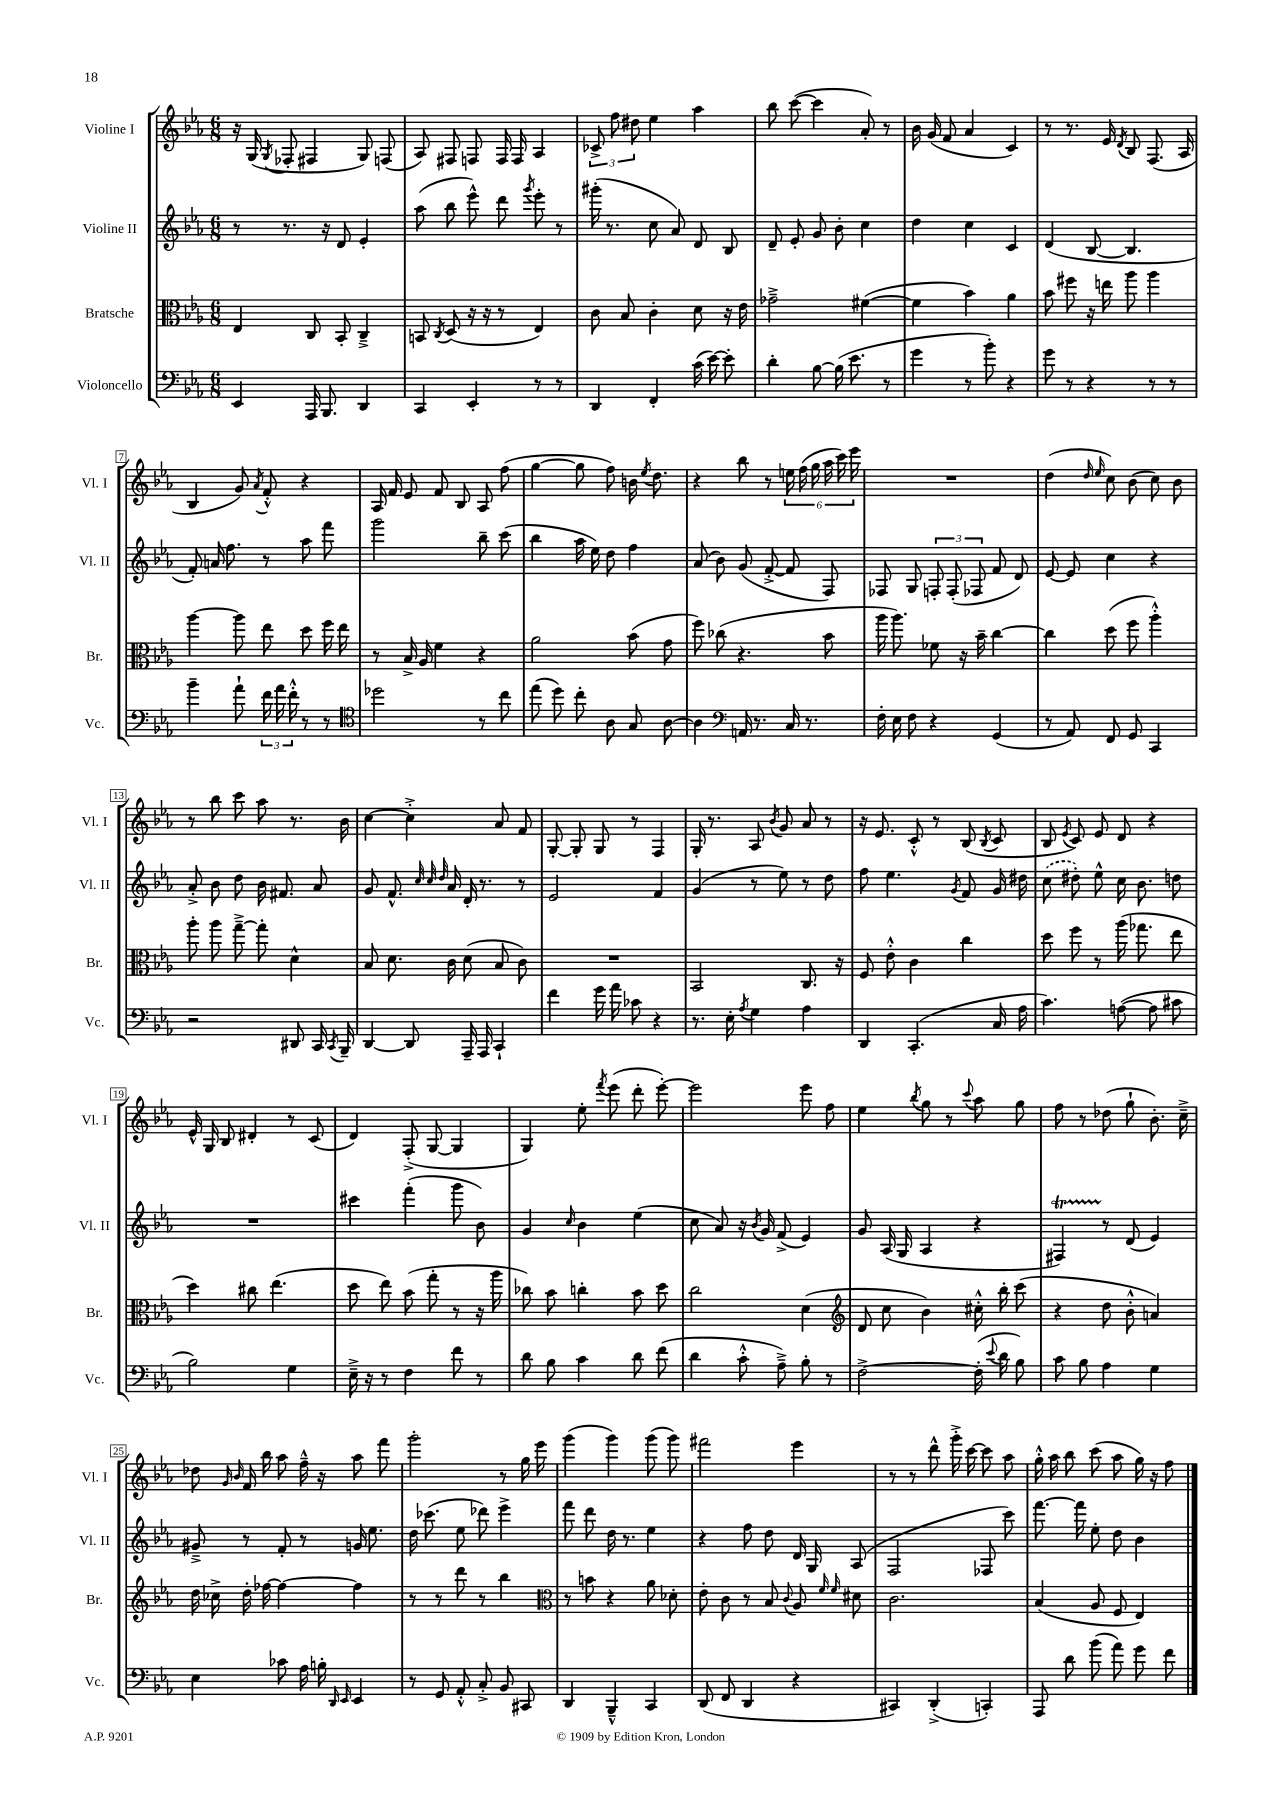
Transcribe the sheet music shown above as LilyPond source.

<<
\new StaffGroup <<
\new Staff = "s0" \with { instrumentName = "Violine I" shortInstrumentName = "Vl. I" } {
    \clef treble \key ees \major \numericTimeSignature \time 6/8
    \autoBeamOff r16 g16( \acciaccatura { g8 } fes8-. fis4 g8) f8( |
    aes8) fis8 f8 f16 f16 aes4 |
    \tuplet 3/2 { ces'8-> f''8 dis''8 } ees''4 aes''4 |
    bes''8 c'''8~( c'''4 aes'8-.) r8 |
    bes'16 g'16( f'8 aes'4 c'4) |
    r8 r8. ees'16 \acciaccatura { d'8 } bes8 f8.( aes16 |
    bes4 g'8) \acciaccatura { aes'8 } f'8-.-^ r4 |
    aes16 f'16 ees'8 f'8 bes8 aes8 f''8( |
    g''4~ g''8 f''8) b'16 \acciaccatura { ees''8 } d''8. |
    r4 bes''8 r8 \tuplet 6/4 { e''16 f''16( g''16 aes''16 c'''16) ees'''16 } |
    R2. |
    d''4( \grace { d''16 ees''16 } c''8) bes'8( c''8) bes'8 |
    r8 bes''8 c'''8 aes''8 r8. bes'16 |
    c''4~ c''4-.-> aes'8 f'8 |
    g8~-. g8-. g8 r8 f4 |
    g16-. r8. aes8 \acciaccatura { bes'8 } g'8 aes'8 r8 |
    r16 ees'8. c'8-.-^ r8 bes8( \acciaccatura { bes8 } c'8 |
    bes8 \acciaccatura { ees'8 } c'8) ees'8 d'8 r4 |
    ees'16-^ g16 bes8 dis'4-. r8 c'8( |
    d'4) f8-.->( g8~ g4 |
    g4) ees''8-. \acciaccatura { f'''8 } ees'''8( d'''8-. ees'''8~-.) |
    ees'''2 ees'''8 f''8 |
    ees''4 \acciaccatura { bes''8 } g''8 r8 \appoggiatura { c'''8 } aes''8 g''8 |
    f''8 r8 des''8( g''8-! bes'8.-.) c''16---> |
    des''8 \grace { g'16 bes'16 } f'16 bes''16 aes''8 f''16---^ r16 aes''8 f'''8 |
    g'''2-. r8 g''16 ees'''16 |
    g'''4( g'''4) g'''8( g'''8) |
    fis'''2 ees'''4 |
    r8 r8 d'''8-^ g'''16-.-> c'''16~ c'''8 aes''8 |
    g''16-.-^ aes''16 bes''8 c'''8( aes''8 g''16) r16 f''8 \bar "|." |
}
\new Staff = "s1" \with { instrumentName = "Violine II" shortInstrumentName = "Vl. II" } {
    \clef treble \key ees \major \numericTimeSignature \time 6/8
    \autoBeamOff r8 r8. r16 d'8 ees'4-. |
    aes''8( bes''8 ees'''8-^) d'''8 \acciaccatura { g'''8 } ees'''8-. r8 |
    gis'''16-.( r8. c''8 aes'8) d'8 bes8 |
    d'8-- ees'8-. g'8 bes'8-. c''4 |
    d''4 c''4 c'4 |
    d'4( bes8~ bes4. |
    f'8-.) a'16 f''8. r8 aes''8 f'''8 |
    g'''2 bes''8-- c'''8( |
    bes''4 aes''16 ees''16) d''8 f''4 |
    aes'8( bes'8) g'8( f'8~-.-> f'8 f8) |
    fes8 g8 \tuplet 3/2 { f8-. f8-.( fes8 } f'8 d'8) |
    ees'8~ ees'8 c''4 r4 |
    aes'8-.-> bes'8 d''8 bes'16 fis'8. aes'8 |
    g'8 f'8.-^ \grace { c''32 c''32 d''32 } aes'16 d'16-. r8. r8 |
    ees'2 f'4 |
    g'4( r8 ees''8) r8 d''8 |
    f''8 ees''4. \acciaccatura { g'8 } f'8 g'16 dis''16 |
    \once \slurDashed c''8( dis''8-.) ees''8-^ c''16 bes'8. d''8 |
    R2. |
    cis'''4 f'''4-.( g'''8 bes'8) |
    g'4 \grace { c''16 } bes'4 ees''4( |
    c''8 aes'8) r16 \acciaccatura { bes'8 } g'16 f'8->( ees'4) |
    g'8 aes16( g16 aes4 r4 |
    fis4\startTrillSpan) r8\stopTrillSpan d'8( ees'4) |
    gis'8---> r8 f'8-. r8 g'16 ees''8. |
    d''16 ces'''8.( ees''8 des'''8) ees'''4-> |
    f'''8 d'''8 d''16 r8. ees''4 |
    r4 f''8 d''8 d'16 g16 aes8( |
    f2 fes8 c'''8) |
    f'''8.~ f'''16 ees''8-. d''8 bes'4 \bar "|." |
}
\new Staff = "s2" \with { instrumentName = "Bratsche" shortInstrumentName = "Br." } {
    \clef alto \key ees \major \numericTimeSignature \time 6/8
    \autoBeamOff ees4 c8 bes,8-. c4---> |
    b,8 \acciaccatura { c8 } d8( r16 r16 r8 ees4) |
    c'8 bes8 c'4-. d'8 r16 ees'16 |
    ges'2---> fis'4~( |
    fis'4 bes'4) aes'4 |
    bes'8 fis''8 r16 e''16 aes''8 aes''4 |
    aes''4~ aes''8 ees''8 d''8 f''16 ees''16 |
    r8 bes16-> aes16 f'4 r4 |
    aes'2 bes'8( g'8 |
    f''8) ces''8( r4. bes'8 |
    aes''16 aes''8.) fes'8 r16 bes'16-- c''4~ |
    c''4 d''8( f''8 aes''4-.-^) |
    aes''8-. aes''8 g''8~---> g''8-. d'4-^ |
    bes8 d'8. c'16 d'8( bes8 c'8) |
    R2. |
    bes,2 c8. r16 |
    f8 ees'8-.-^ c'4 c''4 |
    d''8 f''8 r8 aes''16( ges''8. ees''8 |
    d''4) cis''8 ees''4.( |
    d''8 ees''8) bes'8( g''8-. r8 r16 aes''16 |
    ces''8) bes'8 c''4-. bes'8 d''8 |
    c''2 d'4( |
    \clef treble d'8 c''8 bes'4) cis''16-.-^ bes''16-. c'''8( |
    r4 d''8 bes'8-.-^ a'4) |
    d''16 ces''16-> d''16-. fes''16~ fes''4~ fes''4 |
    r8 r8 d'''8 r8 bes''4 |
    \clef alto r8 b'8 r4 aes'8 des'8-. |
    ees'8-. c'8 r8 bes8 \appoggiatura { c'8 } aes8 \grace { f'16 f'16 } dis'8 |
    c'2. |
    bes4( aes8 f8 ees4) \bar "|." |
}
\new Staff = "s3" \with { instrumentName = "Violoncello" shortInstrumentName = "Vc." } {
    \clef bass \key ees \major \numericTimeSignature \time 6/8
    \autoBeamOff ees,4 aes,,16 bes,,8. d,4 |
    c,4 ees,4-. r8 r8 |
    d,4 f,4-. c'16( ees'16~) ees'8-. |
    d'4-. bes8~ bes16( ees'8. r8 |
    g'4 r8 bes'8-.) r4 |
    g'8 r8 r4 r8 r8 |
    bes'4-- aes'8-! \tuplet 3/2 { f'16 aes'16 f'16-.-^ } r8 r8 |
    \clef tenor des''2 r8 c''8 |
    ees''8( d''8) c''8-. aes8 g8 aes8~ |
    aes4 \clef bass a,16 r8. c16 r8. |
    f16-. ees16 f8 r4 g,4( |
    r8 aes,8) f,8 g,8 c,4 |
    r2 dis,8 c,16 \acciaccatura { c,8 } bes,,16-- |
    d,4~ d,8 aes,,16-- aes,,16 c,4-! |
    f'4 g'16 aes'16 ces'8 r4 |
    r8. ees16-. \acciaccatura { aes8 } g4 aes4 |
    d,4 c,4.-.( c16 aes16 |
    c'4.) a8~( a8 cis'8 |
    bes2) g4 |
    ees16---> r16 r8 f4 f'8 r8 |
    d'8 bes8 c'4 d'8 f'8( |
    d'4 c'8-.-^ aes8--->) bes8-. r8 |
    f2~-> f16-.( \appoggiatura { ees'8 } d'16 bes8) |
    c'8 bes8 aes4 g4 |
    ees4 ces'8 aes16 b16-. \grace { d,16 ees,16 } ees,4 |
    r8 g,8 aes,8-.-^ c8-.-> bes,8 cis,8 |
    d,4 bes,,4---^ c,4 |
    d,8( f,8 d,4 r4 |
    cis,4) d,4-.->( c,4-.) |
    aes,,8 d'8 bes'8( aes'8) g'8 f'8 \bar "|." |
}
>>
>>
\layout { \context { \Score \override BarNumber.stencil = #(make-stencil-boxer 0.1 0.3 ly:text-interface::print) } }
